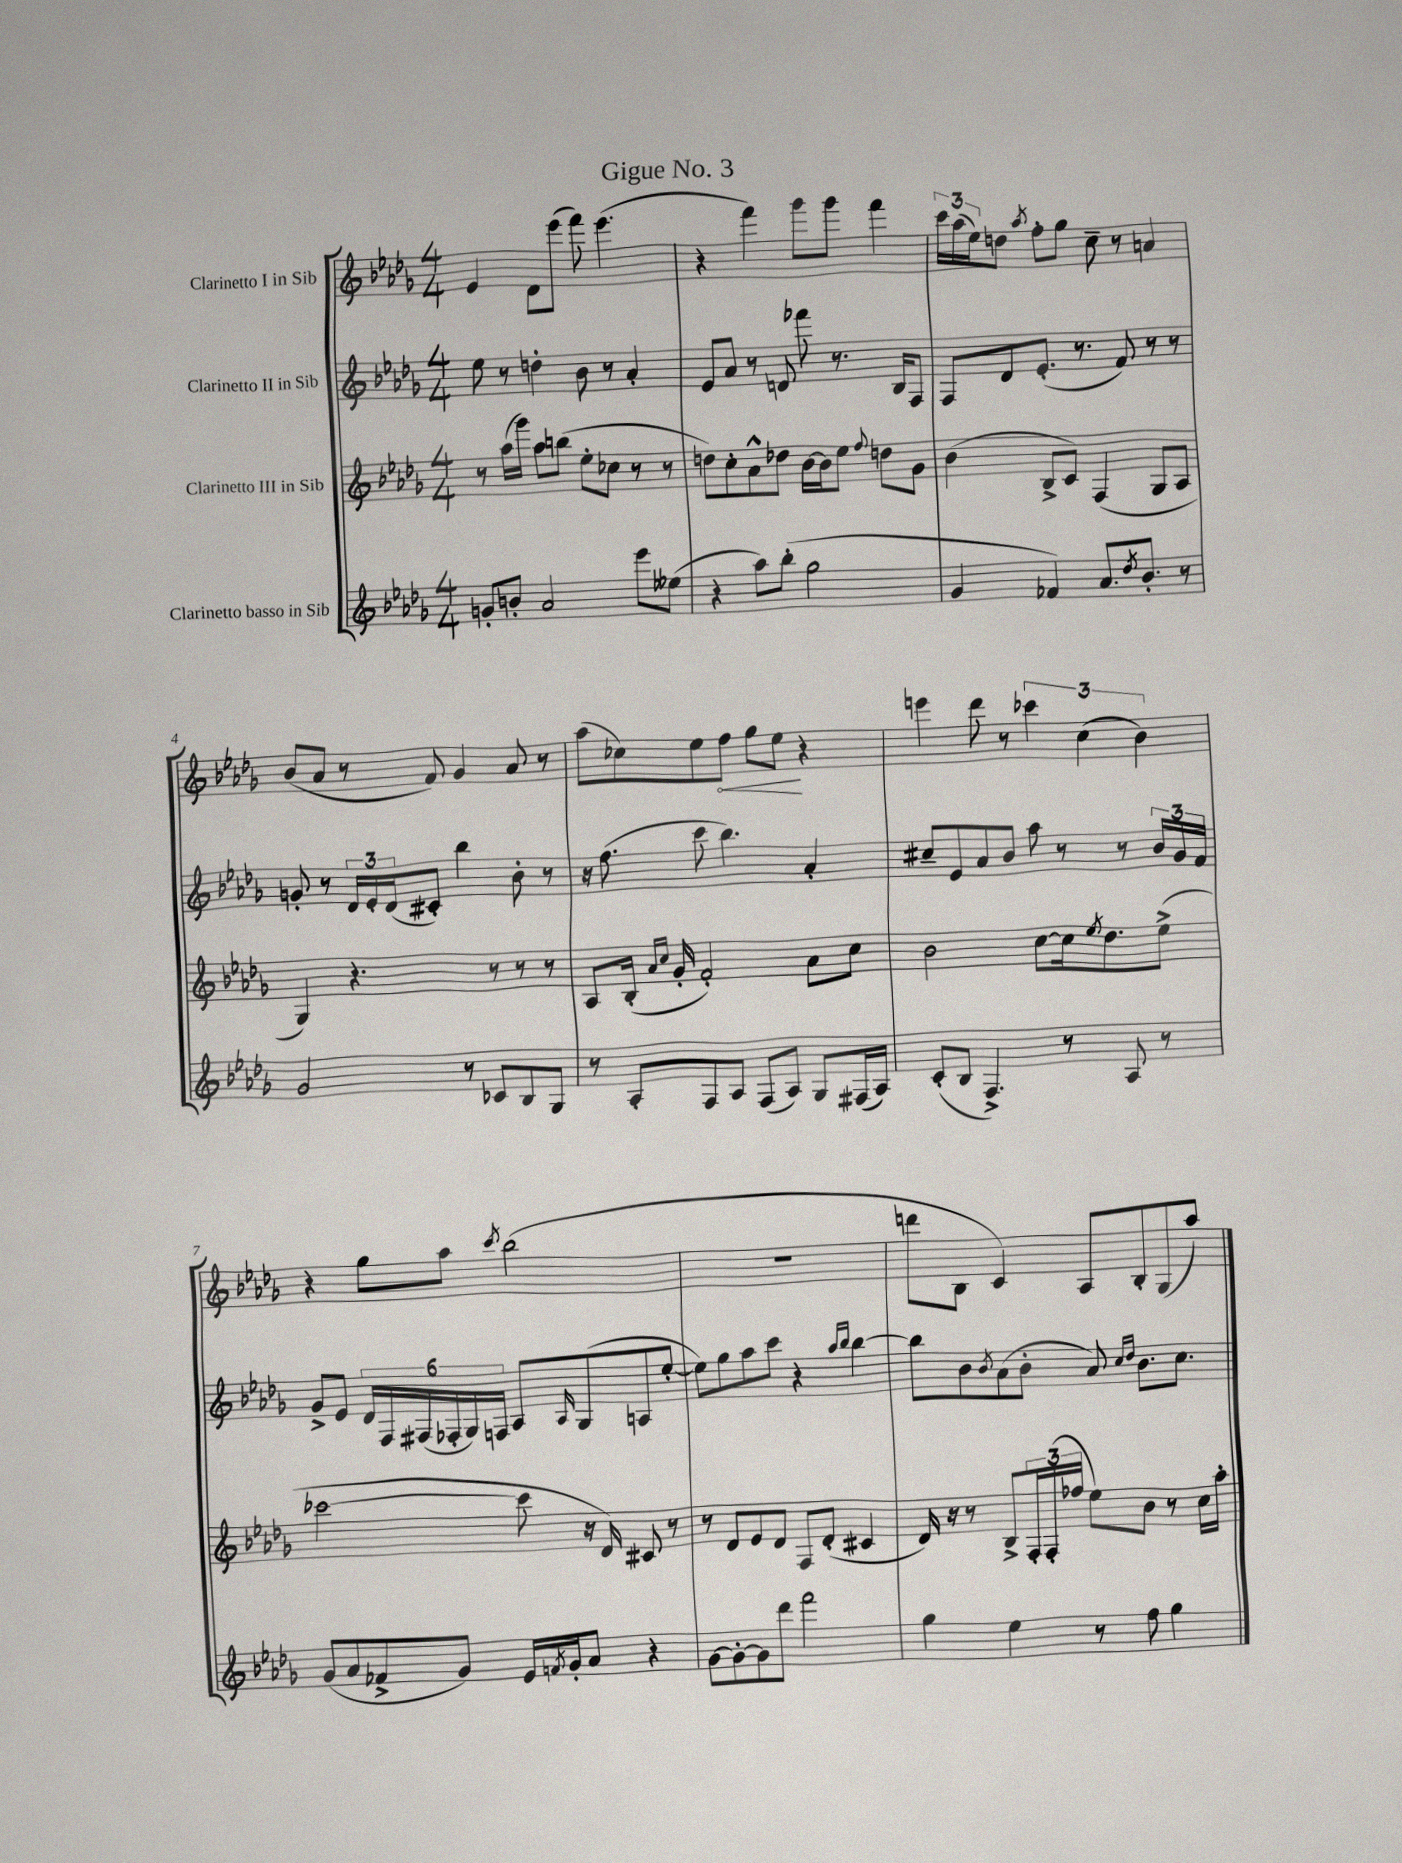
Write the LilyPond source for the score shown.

\header { title = "Gigue No. 3" }
<<
\new StaffGroup <<
\new Staff = "s0" \with { instrumentName = "Clarinetto I in Sib" } {
    \clef treble \key des \major \numericTimeSignature \time 4/4
    ees'4 des'8 ees'''8( f'''8) ees'''4.( |
    r4 f'''4) ges'''8 ges'''8 f'''4 |
    \tuplet 3/2 { c'''16 aes''16( ees''16) } d''8 \acciaccatura { aes''8 } f''8-. ges''8 c''8-- r8 a'4 |
    bes'8( aes'8 r8 f'8) ges'4 aes'8 r8 |
    aes''8( ces''8) ees''8 \once \override Hairpin.circled-tip = ##t f''8\< ges''8 ees''8\! r4 |
    e'''4 des'''8 r8 \tuplet 3/2 { ces'''4 c''4( bes'4) } |
    r4 ges''8 aes''8 \acciaccatura { c'''8 } bes''2( |
    R1 |
    d'''8 bes8 c'4) aes8 bes8-. ges8( aes''8) \bar "|." |
}
\new Staff = "s1" \with { instrumentName = "Clarinetto II in Sib" } {
    \clef treble \key des \major \numericTimeSignature \time 4/4
    ees''8 r8 d''4-. bes'8 r8 aes'4-. |
    ees'8 aes'8 r8 d'8 fes'''8 r8. bes16 f8 |
    f8 des'8 ees'8.-.( r8. f'8) r8 r8 |
    g'8-. r8 \tuplet 3/2 { des'16 ees'16-. des'16( } cis'8-.) bes''4 bes'8-. r8 |
    r16 f''8.( c'''8 bes''4.) aes'4-. |
    cis''8-- ees'8 aes'8 bes'8 aes''8 r8 r8 \tuplet 3/2 { bes'16 ges'16 f'16 } |
    ges'8-> ees'8 \tuplet 6/4 { des'16 f16 fis16( fes16-. ges16) f16 } aes8 \grace { aes16 } ges8( a8 ees''8~-. |
    ees''8) ges''8 aes''8 c'''8 r4 \grace { aes''16 bes''16 } bes''4~ |
    bes''8 bes'8 \acciaccatura { bes'8 } aes'8( bes'8-. aes'8) \grace { c''16 des''16 } bes'8. c''8. \bar "|." |
}
\new Staff = "s2" \with { instrumentName = "Clarinetto III in Sib" } {
    \clef treble \key des \major \numericTimeSignature \time 4/4
    r8 aes''16( ges'''16) aes''8 b''8( ees''8-. ces''8 r8 r8 |
    d''8) c''8-. aes'8-^ des''8 bes'16~ bes'16 ees''8 \appoggiatura { f''8 } d''8 ges'8 |
    bes'4( bes8-> c'8) f4( ges8 aes8 |
    ges4) r4. r8 r8 r8 |
    aes8 bes16-.( \grace { aes'16 c''16 } ges'16-. f'2-.) aes'8 c''8 |
    bes'2 c''8~ c''16 \acciaccatura { ees''8 } des''8. ees''8->( |
    ces'''2~ ces'''8 r16 des'16) cis'8 r8 |
    r8 des'8 ees'8 des'8 f8 des'8-.( cis'4 |
    des'16) r16 r8 bes8-> \tuplet 3/2 { f16-. f16-.( fes''16 } ees''8) bes'8 r8 c''16 aes''16-. \bar "|." |
}
\new Staff = "s3" \with { instrumentName = "Clarinetto basso in Sib" } {
    \clef treble \key des \major \numericTimeSignature \time 4/4
    g'8-. b'8-. aes'2 ees'''8 eeses''8( |
    r4 aes''8) bes''8-.( ges''2 |
    ges'4 fes'4) aes'8. \acciaccatura { des''8 } bes'8.-. r8 |
    ges'2 r8 ces'8 bes8 ges8 |
    r8 aes8-. f8 aes8 f8( aes8) ges8 fis16( aes16) |
    c'8-.( bes8 f4.->) r8 aes8 r8 |
    ges'8( aes'8 fes'8-> ges'8) ees'16 \acciaccatura { f'8 } ges'16-. aes'8 r4 |
    ges'8~ ges'8~-. ges'8 des'''8 f'''2 |
    ges''4 ees''4 r8 f''8 ges''4 \bar "|." |
}
>>
>>
